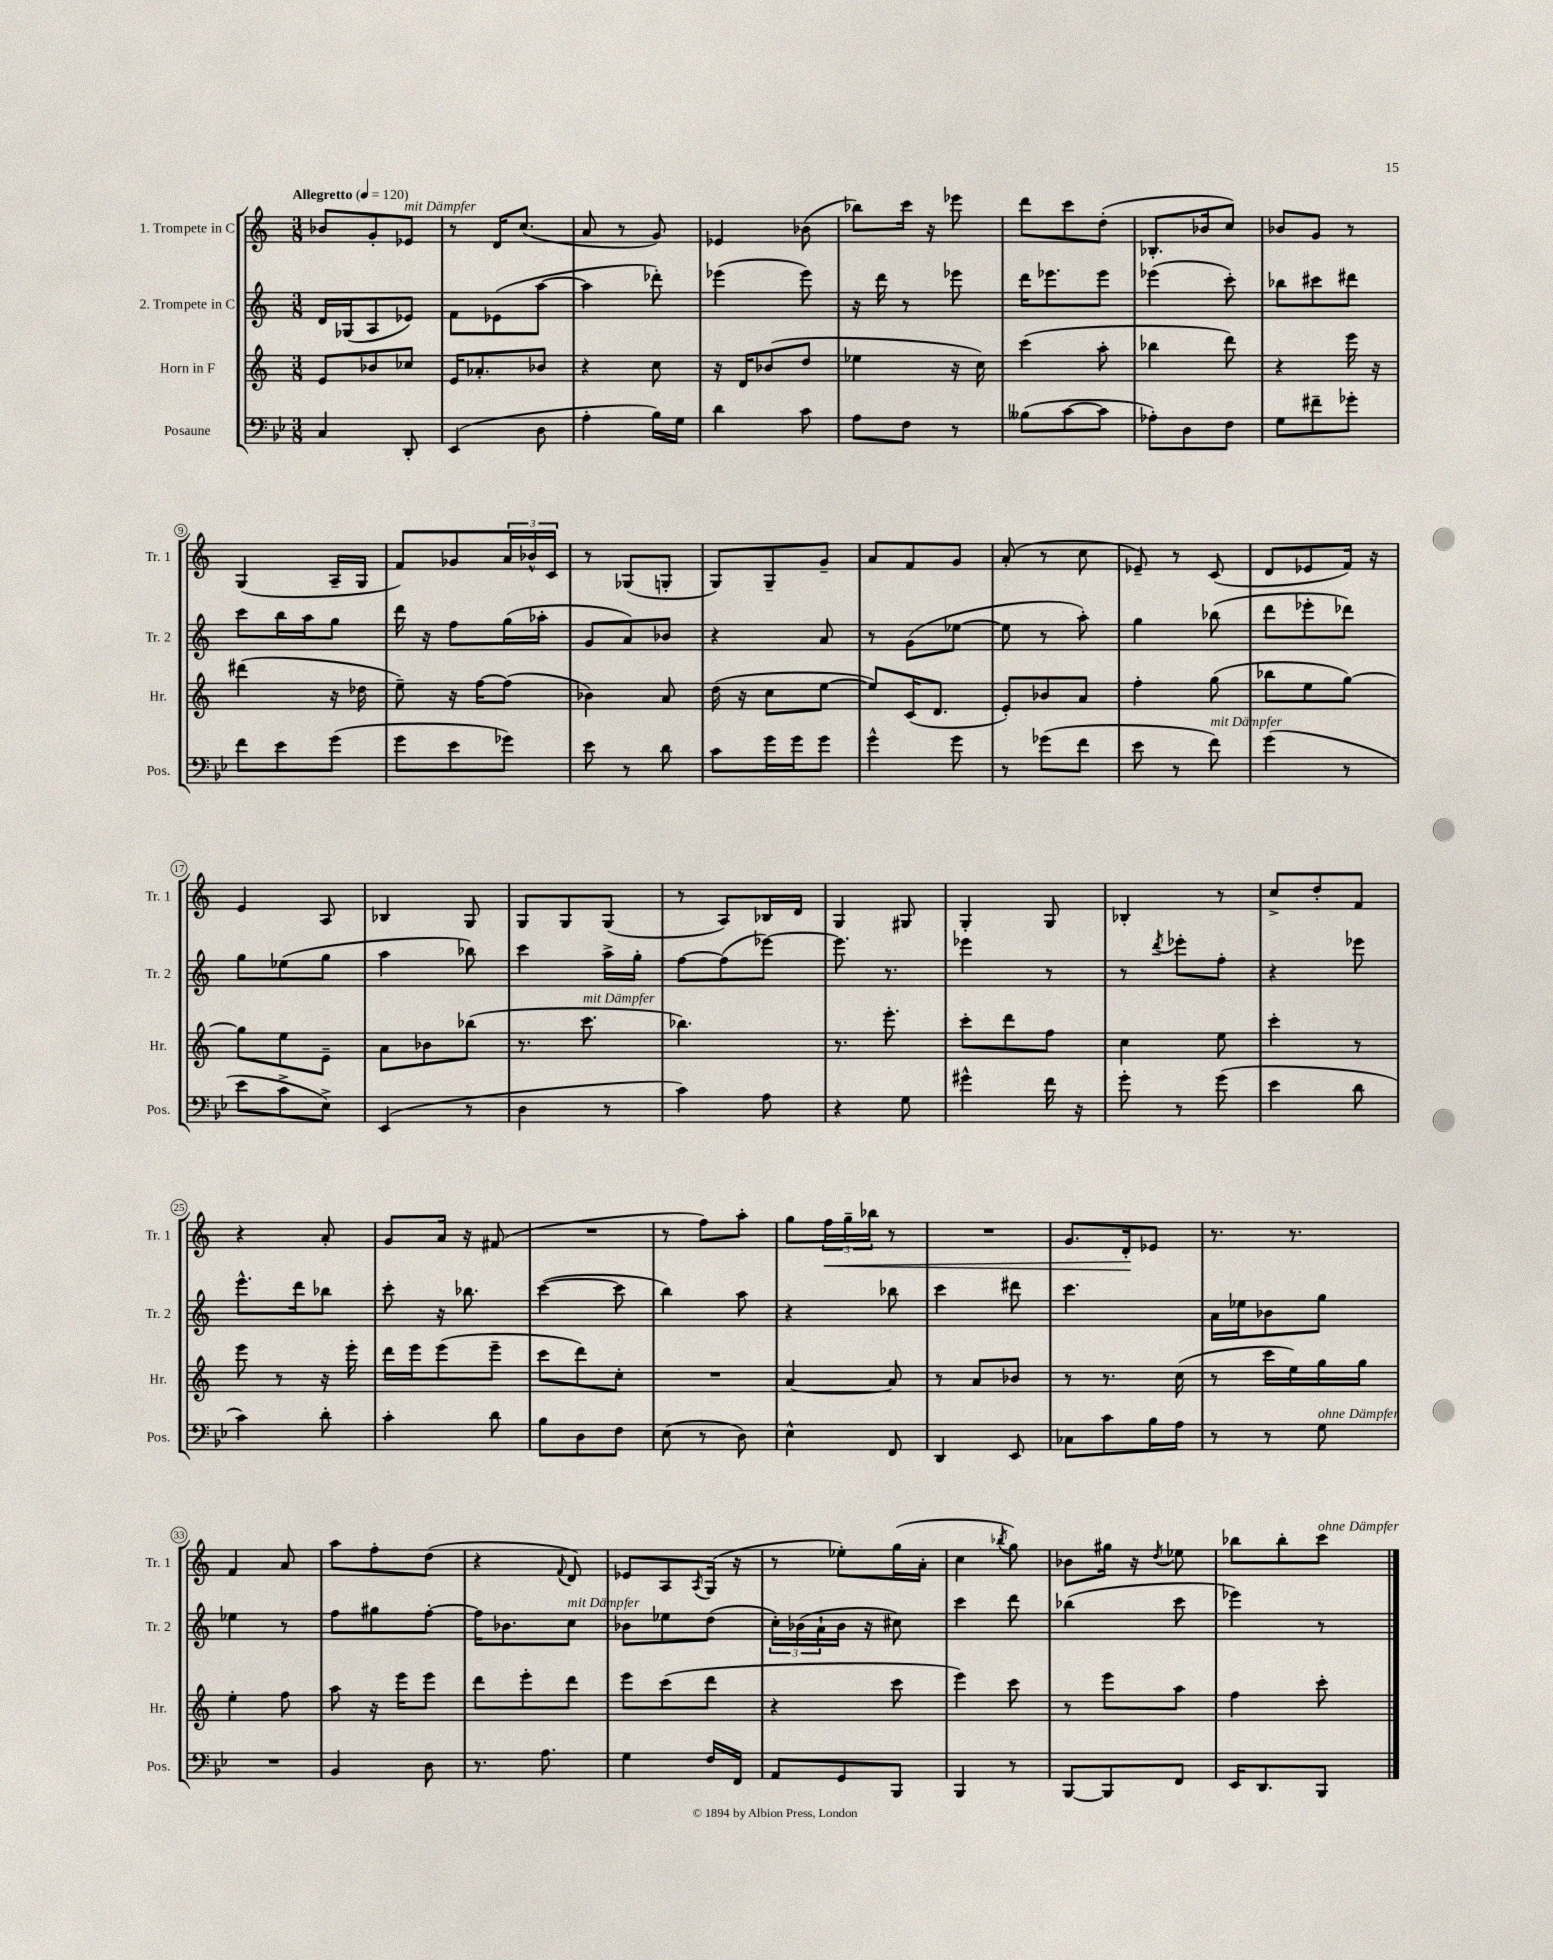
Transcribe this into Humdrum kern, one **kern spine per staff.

**kern	**kern	**kern	**kern
*staff4	*staff3	*staff2	*staff1
*clefF4	*clefG2	*clefG2	*clefG2
*k[b-e-]	*k[]	*k[]	*k[]
*M3/8	*M3/8	*M3/8	*M3/8
*MM120	*MM120	*MM120	*MM120
4C/	8e/L	16d/LL	8b-/L
.	.	(16G-/J	.
.	8b-/	8A/	8g'/
8DD'/	8cc-/J	8e-/J)	8e-/J
=	=	=	=
(4EE-/	16e/LK	8f\L	8r
.	8.a-'/	.	.
.	.	(8e-\	16d/LK
.	.	.	(8.cc/J
8D\	8b-/J	[8aa\J	.
=	=	=	=
4A'\	4r	4aa\]	8a/
.	.	.	8r
16B-\LL)	8cc\	8ddd-'\)	8g/)
16G\JJ	.	.	.
=	=	=	=
4d\	16r	(4eee-\	4e-/
.	16d/LK	.	.
.	(8b-/	.	.
8c\	8dd/J	8eee-\)	(8b-\
=	=	=	=
8A\L	4ee-\	16r	8bb-\L)
.	.	16ddd\	.
8F\J	.	8r	16ccc\Jk
.	.	.	16r
8r	16r	8eee-\	8eee-\
.	16cc\)	.	.
=	=	=	=
(8B--\L	(4ccc\	16ddd\LK	8ddd\L
.	.	8.eee-\	.
[8c\	.	.	8ccc\
8c\]J	8aa'\	8eee-\J	(8dd'\J
=	=	=	=
8A-'\L)	4bb-\	(4eee-\	8.B-'/L
8D\	.	.	.
.	.	.	16b-/k
8F\J	8ddd\)	8ccc'\)	8cc/J)
=	=	=	=
8G\L	4r	8bb-\L	8b-/L
8f#~\	.	8ccc#\	8g/J
8g-'\J	16eee\	8ddd#\J	8r
.	16r	.	.
=	=	=	=
8f\L	(4ddd#\	8ccc\L	(4G/
8e-\	.	16bb\L	.
.	.	16aa\J	.
(8g\J	16r	8gg\J	16A~/LL
.	16dd-\	.	16G/JJ
=	=	=	=
8g\L	8ee~\)	16ddd\	8f/L)
.	.	16r	.
8e-\	16r	8ff\L	8g-/
.	[16ff\LK	.	.
8g-\J)	(8ff\]J	(16gg\L	24a/L
.	.	.	24b-^^/
.	.	16aa-'\JJ	.
.	.	.	24c/JJ
=	=	=	=
8e-\	4b-\)	8g/L	8r
8r	.	8a/)	(8G-/L
8d\	8a/	8b-/J	8G'/J
=	=	=	=
8c\L	(16dd\	4r	8G/L)
.	16r	.	.
16g\L	8cc\L	.	8G~/
16g\J	.	.	.
8g\J	[8ee\J	8a/	8g~/J
=	=	=	=
4g^^\	8ee/]L)	8r	8a/L
.	(16c/K	(8g\L	8f/
.	8.d/J	.	.
8g\	.	[8ee-\J	8g/J
=	=	=	=
8r	8e'/L)	8ee-\]	(8a'/
(8g-\L	8b-/	8r	8r
8f\J	8a/J	8aa'\)	8cc\
=	=	=	=
8e-\	4ff'\	4gg\	8e-~/)
8r	.	.	8r
8f\)	(8gg\	(8bb-\	(8c/
=	=	=	=
(4g\	8bb-\L	8ddd\L	8d/L
.	8ee\	8eee-'\	8e-/
8r	[8gg\J)	8ddd-\J)	16f/Jk)
.	.	.	16r
=	=	=	=
8e-\L	8gg\]L	8gg\L	4e/
8c^\	8ee\	(8ee-\	.
8E-^\J)	8e~\J	8gg\J	8A/
=	=	=	=
(4EE-/	8a\L	4aa\	4B-/
.	8b-\	.	.
8r	(8bb-\J	8bb-\)	8G/
=	=	=	=
4D\	8.r	4ccc\	8G/L
.	.	.	8G/
.	8.ccc\	.	.
8r	.	16aa^\LL	(8G/J
.	.	16gg'\JJ	.
=	=	=	=
4c\)	4.bb-\)	[8ff\L	8r
.	.	(8ff\]	8A/L)
8A\	.	[8eee-\J)	16B-/L
.	.	.	16d/JJ
=	=	=	=
4r	8.r	8.eee-\]	4G/
.	8.eee'\	8.r	.
8G\	.	.	8G#/
=	=	=	=
4g#^^\	8ccc'\L	4eee-\	4G'/
.	8ddd\	.	.
16f\	8ff\J	8r	8G/
16r	.	.	.
=	=	=	=
8g'\	4cc\	8r	4B-'/
.	.	8qddd/	.
8r	.	8eee-'\L	.
(8g\	8ee\	8ff'\J	8r
=	=	=	=
4e-\	4ccc'\	4r	8cc^/L
.	.	.	8dd'/
8d\	8r	8eee-\	8f/J
=	=	=	=
4c\)	8eee\	8.eee^^\L	4r
.	8r	.	.
.	.	16ddd\k	.
8d'\	16r	8bb-\J	8a'/
.	16eee'\	.	.
=	=	=	=
4c'\	16ddd\LL	8ccc'\	8g/L
.	16eee\J	.	.
.	(8eee\	16r	16a/Jk
.	.	8.bb-\	16r
8d\	8eee~\J	.	(8f#/
=	=	=	=
8B-\L	8ccc\L	([4ccc\	4.r
8D\	8ddd\)	.	.
8F\J	8cc'\J	8ccc\]	.
=	=	=	=
(8E-\	4.r	4bb\)	8r
8r	.	.	8ff\L)
8D\)	.	8aa\	8aa'\J
=	=	=	=
4E-^^\	[4a/	4r	8gg\L
.	.	.	24ff\L
.	.	.	24gg~\
.	.	.	24bb-\JJ
8FF/	8a/]	8bb-\	8r
=	=	=	=
4DD/	8r	4ccc\	4.r
.	8a/L	.	.
8EE-/	8b-/J	8ddd#\	.
=	=	=	=
8C-\L	8r	4.ccc\	8.g/L
8c\	8.r	.	.
.	.	.	16d'/k
16B-\L	.	.	8e-/J
16A\JJ	(16cc\	.	.
=	=	=	=
8r	8r	16a\LL	8.r
.	.	16ee-\J	.
8r	16ccc\LL	8b-\	.
.	16ee\)	.	8.r
8G\	16gg\	8gg\J	.
.	16gg\JJ	.	.
=	=	=	=
4.r	4ee'\	4ee-\	4f/
.	8ff\	8r	8a/
=	=	=	=
4BB-/	8aa\	8ff\L	8aa\L
.	16r	8gg#\	8ff'\
.	16eee\LK	.	.
8D\	8eee\J	[8ff'\J	(8dd\J
=	=	=	=
8.r	8ddd\L	16ff\]LK	4r
.	.	8.b-\	.
.	8eee'\	.	.
8.A\	.	.	.
.	.	.	8qqf/
.	8ddd\J	8cc\J	8d/)
=	=	=	=
4G\	8eee\L	8b-\L	8e-/L
.	(8ccc\	8ee-\	8A/
.	.	.	8qA/
16F/LL	8ddd\J	(8dd\J	(16G/Jk
16FF/JJ	.	.	16r
=	=	=	=
8AA/L	4r	24cc'\LL)	8r
.	.	(24b-\	.
.	.	24a`\	.
8GG/	.	16b-\JJ	8ee-'\L)
.	.	16r	.
8BBB-/J	8ccc\	8cc#\)	(16gg\L
.	.	.	16a'\JJ
=	=	=	=
4BBB-/	4eee\)	4ccc\	4cc\
.	.	.	8qbb-/
8r	8ccc\	8ddd\	8gg\)
=	=	=	=
[8BBB-/L	8r	(4bb-\	8b-\L
8BBB-/]	8eee\L	.	16gg#\Jk
.	.	.	16r
.	.	.	8qdd/
8FF/J	8aa\J	8ccc\	8ee-\
=	=	=	=
16EE-/LK	4ff\	4eee-\)	8bb-\L
8.DD/	.	.	.
.	.	.	8bb-'\
8BBB-/J	8ccc'\	8r	8ccc\J
==	==	==	==
*-	*-	*-	*-
